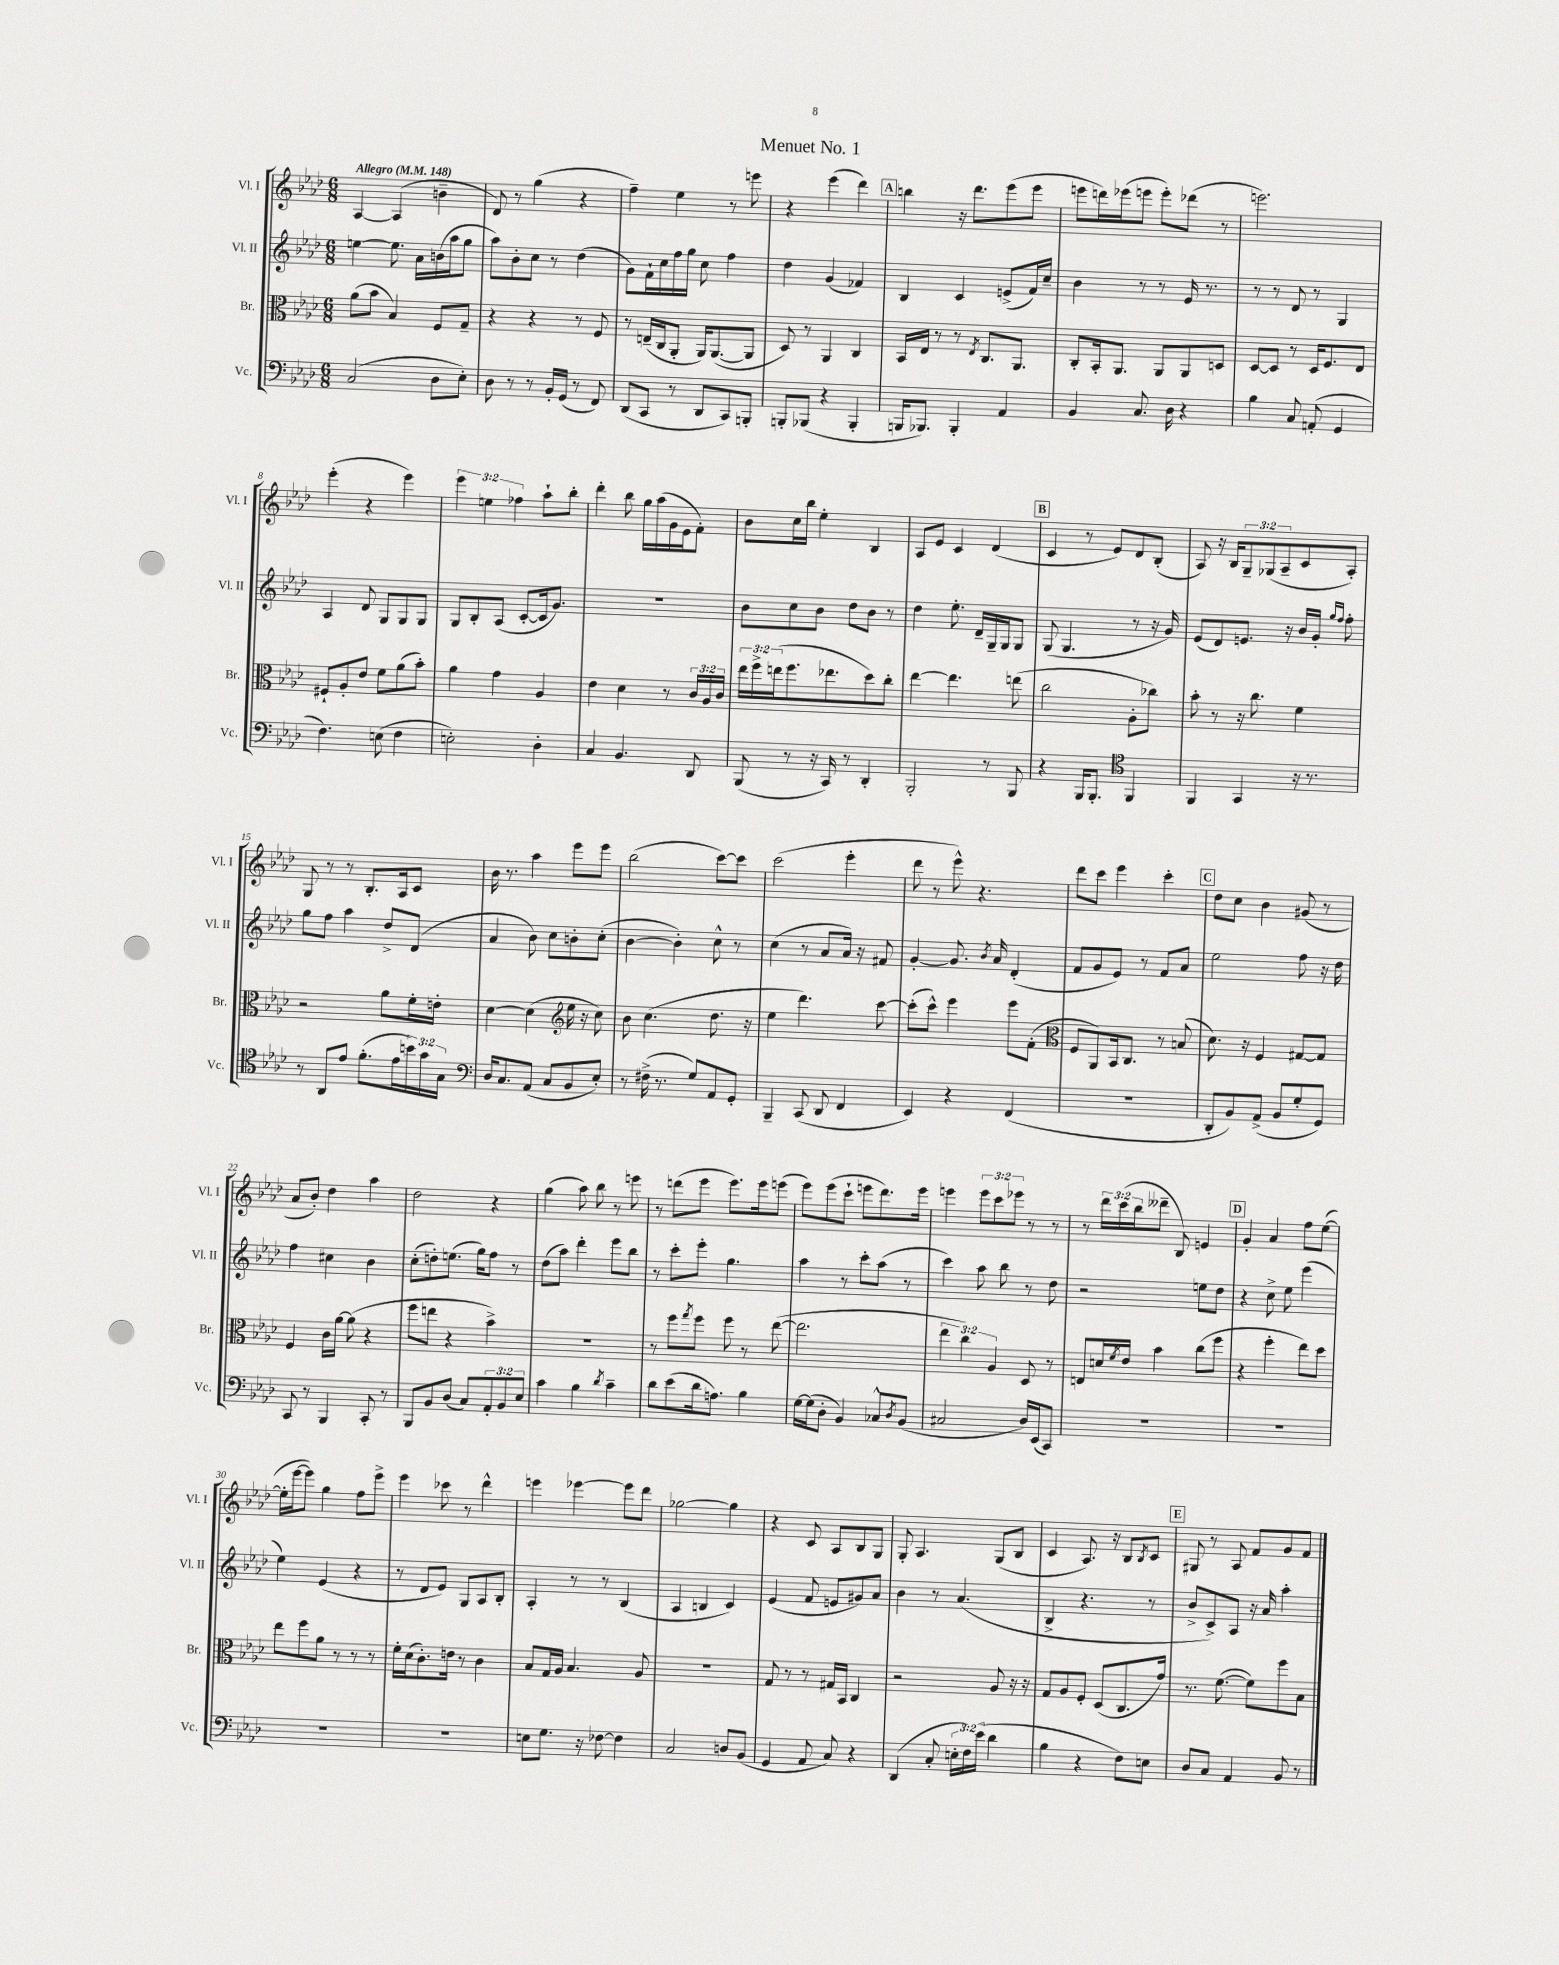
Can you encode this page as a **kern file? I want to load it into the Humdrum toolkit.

**kern	**kern	**kern	**kern
*staff4	*staff3	*staff2	*staff1
*clefF4	*clefC3	*clefG2	*clefG2
*k[b-e-a-d-]	*k[b-e-a-d-]	*k[b-e-a-d-]	*k[b-e-a-d-]
*M6/8	*M6/8	*M6/8	*M6/8
*MM148	*MM148	*MM148	*MM148
(2C	(8a-	[4ee	[4A-
.	8b-	.	.
.	4B-)	8.ee]	(4A-]
.	.	16a-	.
8D-	8F	(16b	4b~
.	.	16aa-	.
8E-')	8G~	8gg	.
=	=	=	=
8D-	4r	8aa-)	8d-)
8r	.	8b-'	8r
8r	4r	8cc	(4gg
16BB-'	.	8r	.
(16GG	.	.	.
8r	8r	(4dd-	4r
8FF)	8F	.	.
=	=	=	=
(8DD-	8r	8g)	4ff~)
8CC	(16E~	16f`	.
.	16C	16cc	.
8r	8AA-'	16ff	4ee-
.	.	16gg	.
8DD-	16AA-)	8cc	.
.	([8.AA-	.	.
8CC)	.	4ff	8r
8BBB'	8AA-]	.	8eee
=	=	=	=
8BBB'	8D-)	4dd-	4r
(8BBB-	8r	.	.
4r	4AA-	(4g	(4eee-
4BBB-'	4C	4f-)	4ddd-)
=	=	=	=
16BBB	16BB-	4B-	4bb
8.BBB-)	16E-	.	.
.	8r	.	.
4BBB-'	8r	4c	16r
.	.	.	8.ddd-
.	8qE-	.	.
.	8.C	.	.
4AA-	.	(8e^	(8eee-
.	8.AA-	.	.
.	.	16f)	8eee-
.	.	16cc~	.
=	=	=	=
4BB-	8C'	4b-	8eee
.	16BB-'	.	16ddd)
.	8.AA-	.	(16eee-
8.C	.	8r	8eee
.	8AA-	8r	8eee')
16D-	.	.	.
4r	8AA-	16e-	(8ddd-
.	.	8.r	.
.	8D	.	8r
=	=	=	=
4B-	[8D-	8r	2.eee)
.	8D-]	8r	.
8C	8r	8d-	.
(8AA'	16D-	8r	.
.	8.F	.	.
4GG	.	4G	.
.	8E-	.	.
=	=	=	=
4.F)	8F#`	4A-	(4eee-'
.	8A-'	.	.
.	8e-	8d-	4r
(8E	8f	8G	.
4F	(8a-	8G	4eee-)
.	8b-')	8G	.
=	=	=	=
2E')	4a-	8G	6eee-
.	.	8B-'	.
.	.	.	6ee
.	4g	(8A-	.
.	.	.	6ff-
.	.	[8c'	.
4D-'	4A-	16c]	8aa-`
.	.	8.g)	.
.	.	.	8bb-'
=	=	=	=
4C	4e-	2.r	4ddd-'
4.BB-	4d-	.	8bb-
.	.	.	16gg
.	.	.	(16aa-
.	8r	.	16g
.	.	.	16e-
8DD-	24c	.	8f')
.	24A-	.	.
.	24c	.	.
=	=	=	=
(8BBB-	24ee-	8b-	8b-
.	24ff^	.	.
.	(24ee	.	.
8r	8.ff	8cc	16cc
.	.	.	16bb-
16r	.	8b-	4ee-'
16CC)	8.ee-	.	.
8r	.	8dd-	.
4DD-'	8dd-)	8b-	4B-
.	8cc'	8r	.
=	=	=	=
2BBB-'	[4ee-	4dd-	8A-
.	.	.	8e-
.	4.ee-]	8.ee-'	4c
.	.	16d-~	.
8r	.	16G~	(4d-
.	.	16G	.
8BBB-	(8ee	8G	.
=	=	=	=
4r	2cc	(8G	4c
.	.	4.G	.
16BBB-	.	.	8r
8.BBB-'	.	.	.
.	.	.	8e-)
*clefC4	*	*	*
4FF	8A-'	8r	8d-
.	8cc-)	16r	(8B-'
.	.	16g)	.
=	=	=	=
4FF	8b-'	(8e-	8A-)
.	8r	8d-)	16r
.	.	.	16B-
4GG	16r	8.e	12G~
.	8.cc	.	.
.	.	.	(12G-
.	.	.	12A-~
.	.	16r	.
16r	4f	16b-	8c
8.r	.	16g'	.
.	.	16qqgg	.
.	.	16qqff	.
.	.	8ff'	8A-')
=	=	=	=
8r	2r	8gg	8G
8AA-	.	8ff	8r
8e-	.	4aa-	8r
(8.f'	.	.	8.B-'
.	8a-	8dd-^	.
16e-	.	.	16A-
24b)	16f'	(8d-	8c
24g	.	.	.
.	16e'	.	.
24G	.	.	.
=	=	=	=
*clefF4	*	*	*
16D-	[4d-	4a-	16b-
8.C	.	.	8.r
(8AA-	(4d-]	8b-)	4aa-
8C	.	8cc	.
*	*clefG2	*	*
8BB-	16ee-	8b'	8eee-
.	16r	.	.
8E-')	8cc)	(8cc'	8eee-
=	=	=	=
8r	8b-	[4b-	(2bb-
(16F#^	(4.cc	.	.
8.r	.	.	.
.	.	4b-'])	.
8G)	.	.	.
8AA-	8.dd-	8cc^^	[8ccc)
8GG'	.	8r	8ccc]
.	16r	.	.
=	=	=	=
4BBB-~	4ee-	(4cc	(2ccc
(8CC	4.ddd-)	8r	.
8DD-	.	8a-	.
4FF	.	16a-)	4eee-'
.	.	16r	.
.	[8ccc	8f#	.
=	=	=	=
4EE-)	(8ccc']	[4g'	8ddd-
.	8ccc^^)	.	8r
4r	4eee-	8.g]	8eee-^^)
.	.	.	4.r
.	.	8qb-	.
.	.	16a-	.
(4FF	8eee-	(4d-'	.
.	(8f'	.	.
=	=	=	=
*	*clefC3	*	*
2.r	8F	8f	8ddd-
.	8AA-)	8g	8ccc
.	16BB-	8e-)	4eee-
.	8.C	.	.
.	.	8r	.
.	8r	8f	4ccc'
.	(8B	8a-	.
=	=	=	=
8DD-'	8.d-)	2ee-	8dd-
8BB-)	.	.	8cc
.	16r	.	.
(8AA-^	4F	.	4b-
8BB-	.	.	.
8G'	[8G#	8ff	(8g#
8GG)	8G#]	16r	8r
.	.	16dd-	.
=	=	=	=
8CC	4F	4ff	8a-
8r	.	.	8b-')
4BBB-	16c	4cc#	4dd-
.	[16a-	.	.
.	(8a-]	.	.
8CC'	4r	4b-	4aa-
8r	.	.	.
=	=	=	=
8BBB-	8ff	(8cc'	2dd-
8BB-	8ee	8dd')	.
(8D-	4r	(8.ee	.
8C)	.	.	.
.	.	16gg)	.
12AA-'	4b-^)	8ff	4r
12BB-	.	.	.
.	.	8r	.
12E-	.	.	.
=	=	=	=
4c	2.r	(8dd-	(4gg
.	.	8aa-)	.
4B-	.	4ddd-'	8aa-)
.	.	.	8bb-
8qd-	.	.	.
4c~	.	8eee-	8r
.	.	8bb-	8eee
=	=	=	=
8d-	8r	8r	8r
(8e-	8ff	8ccc'	(8ddd
.	8qgg	.	.
16d-	8ff	8eee-'	8eee-
8.A)	.	.	.
.	8ff	4.gg	8.eee-)
4B-	8r	.	.
.	.	.	16eee-
.	([8ee-	.	(8eee
=	=	=	=
[16G	2.ee-]	4aa-	8eee-)
(16G]	.	.	.
8D-'	.	.	(8eee-
4BB-)	.	8r	8ccc`
.	.	8ccc'	8eee
8C-^^	.	(8aa-	8.ddd-)
8qD-	.	.	.
(8BB-	.	8r	.
.	.	.	16eee
=	=	=	=
2C#	6ee-	4ccc)	4eee
.	6cc)	.	.
.	.	8aa-	12eee
.	6A-	.	12ccc
.	.	8bb-	.
.	.	.	12eee-
16D-)	8D-	8r	8r
(16EE-	.	.	.
8CC)	8r	8dd-	8r
=	=	=	=
2.r	8E	2r	8r
.	16d	.	24ddd-
.	.	.	(24ccc
.	8qf	.	.
.	16e-	.	.
.	.	.	24bb-
.	4b-	.	8ddd--~
.	.	.	8B-)
.	(8cc	8ee	4e
.	8ff	8dd-	.
=	=	=	=
2.r	4r	4r	4g'
.	4ff'	8cc^	4a-
.	.	8ee-	.
.	8ee-)	(4eee-	8ff
.	8dd-	.	([8ee-
=	=	=	=
2.r	8ee-	4ee-)	16ee-']
.	.	.	[16eee-
.	8ff	.	8eee-])
.	8a-	(4e-	4gg
.	8r	.	.
.	8r	4r	8ff
.	8r	.	8eee-^
=	=	=	=
2.r	16f'	8r	4eee-
.	(16d-	.	.
.	8.c')	8d-	.
.	.	8e-)	8ccc-
.	16e	.	.
.	8r	8G	8r
.	4c	8A-	4ddd-^^
.	.	8B-'	.
=	=	=	=
8E	8B-	4A-'	4eee
8.G	16G	.	.
.	16A-	.	.
.	4.B-	8r	[4eee-
16r	.	.	.
[8F-	.	8r	.
4F-]	.	(4B-	8eee-]
.	8A-	.	8ddd-
=	=	=	=
2C	2.r	4A-	[2gg-
.	.	4B	.
8D	.	4c)	4gg-]
(8BB-	.	.	.
=	=	=	=
4GG	8G	(4e-	4r
.	8r	.	.
8AA-	8r	8f	8c
8C)	16G#	8e	8A-
.	16BB-	.	.
4r	4C	8g#)	8B-
.	.	8a-	8G
=	=	=	=
(4DD-	2r	4b-	8G'
.	.	.	4.A-
8C'	.	8r	.
24E'	.	(4.a-	.
24F)	.	.	.
(24e-	.	.	.
4d-	8A-	.	(8G
.	16r	.	8B-
.	16r	.	.
=	=	=	=
4B-	8G	4B-^	4c
.	8A-	.	.
4r	8F'	4.r	8.A-)
.	(8D-	.	.
.	.	.	16r
8F)	8.C	.	8B-
.	.	.	8qB-
8E	.	8r	8c
.	16g)	.	.
=	=	=	=
8D-	8.r	8b-^	8G#
8C	.	8c^)	8r
.	([8.f	.	.
4AA-	.	8A-	8A-
.	8f])	16r	8f
.	.	16a-	.
8BB-	8ff	4aa-'	8g
8r	8B-	.	8f
==	==	==	==
*-	*-	*-	*-
